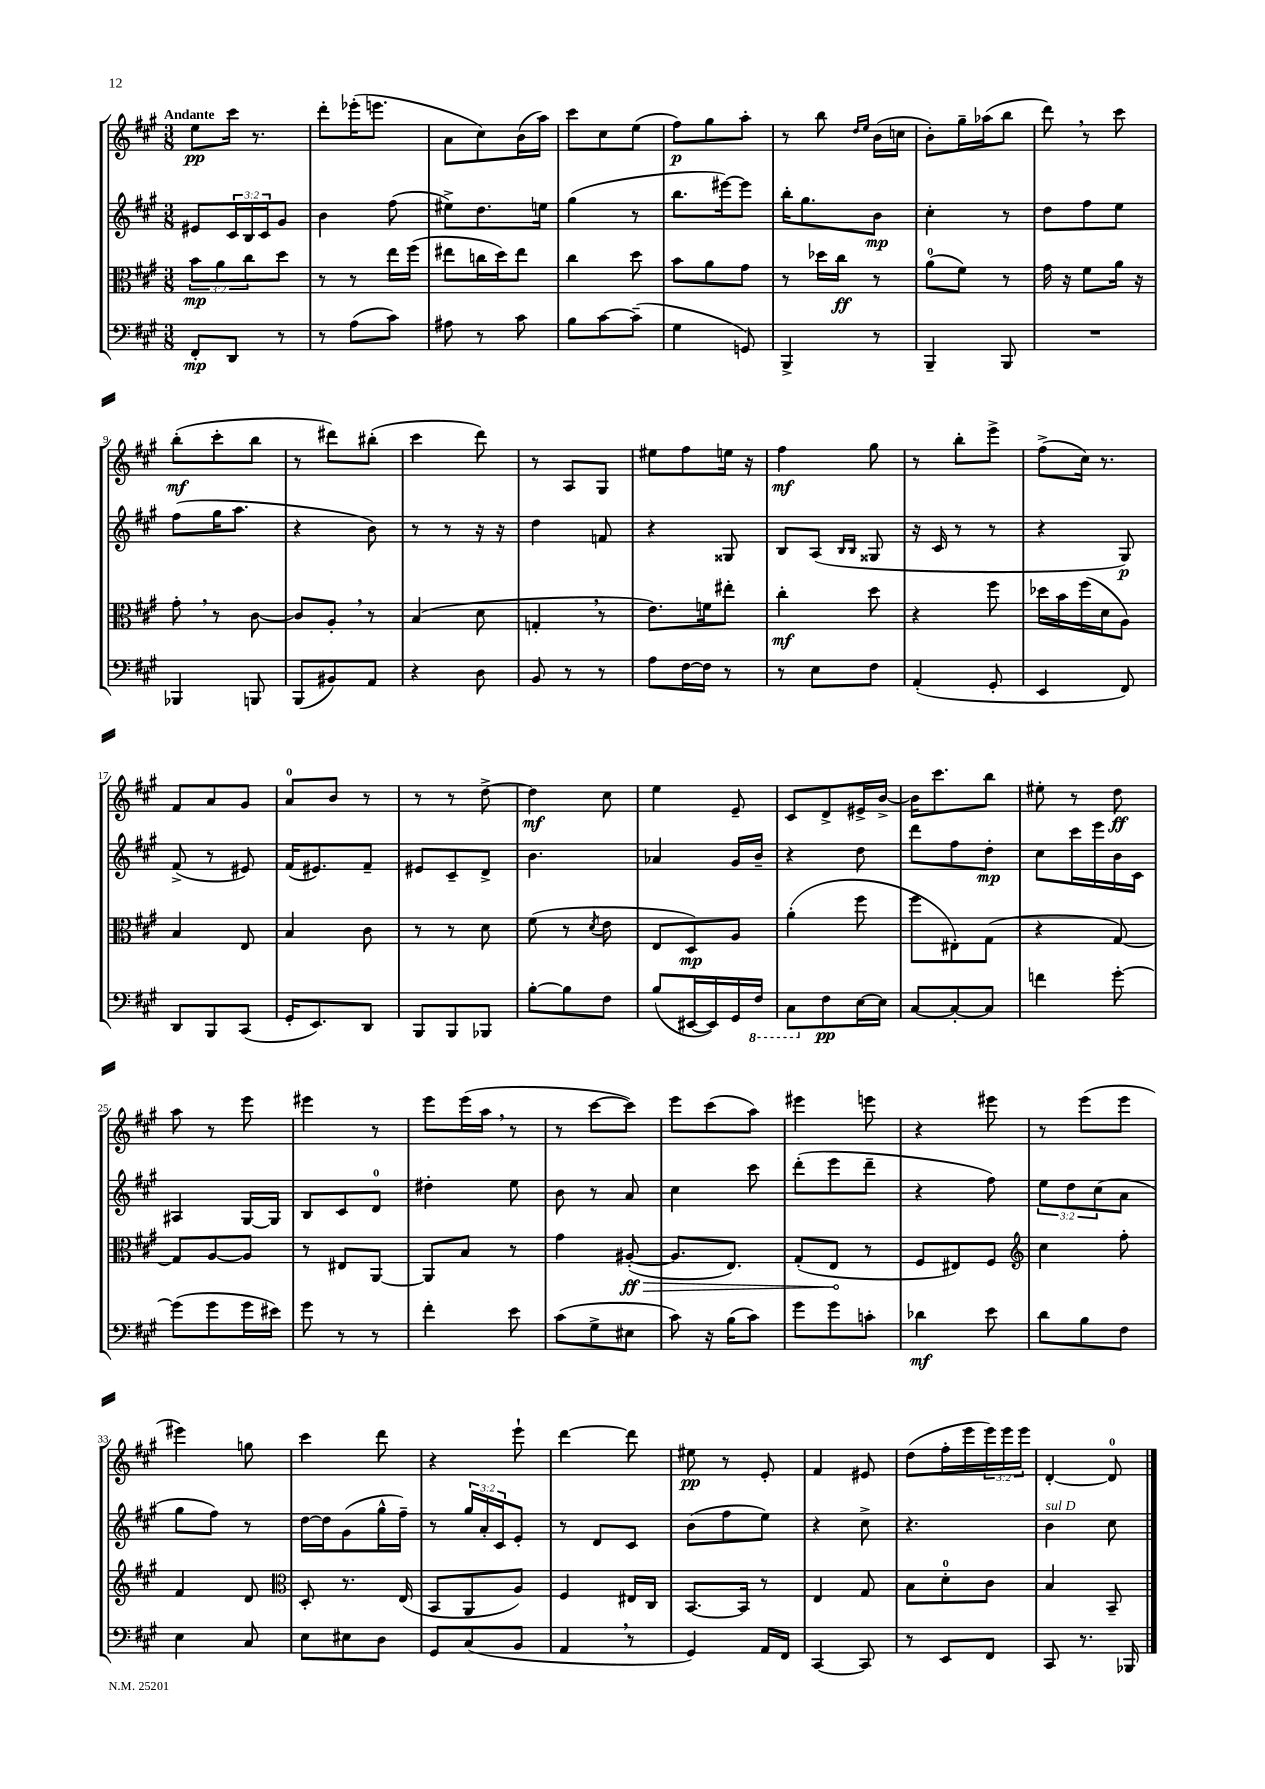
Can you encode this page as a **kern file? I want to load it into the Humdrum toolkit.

**kern	**kern	**kern	**kern
*staff4	*staff3	*staff2	*staff1
*clefF4	*clefC3	*clefG2	*clefG2
*k[f#c#g#]	*k[f#c#g#]	*k[f#c#g#]	*k[f#c#g#]
*M3/8	*M3/8	*M3/8	*M3/8
8FF#'	12b	8e#	8ee
.	12a	.	.
8DD	.	24c#	16ccc#
.	12cc#	24B	.
.	.	.	8.r
.	.	24c#	.
8r	8dd	8g#	.
=	=	=	=
8r	8r	4b	8ddd'
(8A	8r	.	(16eee-'
.	.	.	8.eee
8c#)	16ee	(8ff#	.
.	(16ff#	.	.
=	=	=	=
8A#	8ee#	8ee#^)	8a
8r	16cc	8.dd	8cc#)
.	16dd)	.	.
8c#	8ee#	.	(16b
.	.	16ee	16aa)
=	=	=	=
8B	4cc#	(4gg#	8ccc#
[8c#	.	.	8cc#
(8c#~]	8dd	8r	(8ee
=	=	=	=
4G#	8b	8.bb	8ff#)
.	8a	.	8gg#
.	.	[16eee#)	.
8GG)	8g#	8eee#]	8aa'
=	=	=	=
4BBB^	8r	16bb'	8r
.	.	8.gg#	.
.	16dd-	.	8bb
.	16cc#	.	.
.	.	.	16qqdd
.	.	.	16qqee
8r	8r	8b	(16b
.	.	.	16cc
=	=	=	=
4BBB~	(8a	4cc#'	8b')
.	8f#)	.	16gg#~
.	.	.	(16aa-
8BBB	8r	8r	8bb
=	=	=	=
4.r	16g#	8dd	8ddd)
.	16r	.	.
.	8f#	8ff#	8r
.	16a	8ee	8ccc#
.	16r	.	.
=	=	=	=
4BBB-	8g#'	(8ff#	(8bb'
.	8r	16gg#	8ccc#'
.	.	8.aa	.
8BBB	[8c#	.	8bb
=	=	=	=
(8BBB	8c#]	4r	8r
8BB#)	8A'	.	8ddd#)
8AA	8r	8b)	(8bb#'
=	=	=	=
4r	(4B	8r	4ccc#
.	.	8r	.
8D	8d	16r	8ddd)
.	.	16r	.
=	=	=	=
8BB	4G'	4dd	8r
8r	.	.	8A
8r	8r	8f	8G#
=	=	=	=
8A	8.e)	4r	8ee#
[16F#	.	.	8ff#
16F#]	16f	.	.
8r	8ee#'	8G##	16ee
.	.	.	16r
=	=	=	=
8r	4cc#'	8B	4ff#
8E	.	(8A	.
.	.	16qqB	.
.	.	16qqB	.
8F#	8dd	8G##	8gg#
=	=	=	=
(4AA'	4r	16r	8r
.	.	16c#	.
.	.	8r	8bb'
8GG#'	8ff#	8r	8eee^
=	=	=	=
4EE	16dd-	4r	(8ff#^
.	16b	.	.
.	(16ff#	.	16cc#)
.	16d	.	8.r
8FF#)	8A)	8G#)	.
=	=	=	=
8DD	4B	(8f#^	8f#
8BBB	.	8r	8a
(8CC#	8E	8e#)	8g#
=	=	=	=
16GG#'	4B	(16f#	8a
8.EE)	.	8.e#)	.
.	.	.	8b
8DD	8c#	8f#~	8r
=	=	=	=
8BBB	8r	8e#	8r
8BBB	8r	8c#~	8r
8BBB-	8d	8d^	[8dd^
=	=	=	=
[8B'	(8f#	4.b	4dd]
8B]	8r	.	.
.	8qd	.	.
8F#	8e	.	8cc#
=	=	=	=
(8B	8E	4a-	4ee
[16EE#	8D)	.	.
16EE#])	.	.	.
16GG#	8A	16g#	8e~
16FF#	.	16b~	.
=	=	=	=
8CC#	(4a'	4r	8c#
8F#	.	.	8d^
[16E	8ff#	8dd	16e#^
16E]	.	.	[16b^
=	=	=	=
[8C#	8ff#	8ddd	16b]
.	.	.	8.ccc#
8C#'_	8E#')	8ff#	.
8C#]	(8G#	8dd'	8bb
=	=	=	=
4f	4r	8cc#	8ee#'
.	.	16ccc#	8r
.	.	16eee	.
[8g#'	[8G#)	16b	8dd
.	.	16c#	.
=	=	=	=
(8g#]	8G#]	4A#	8aa
8g#	[8A	.	8r
16g#	8A]	[16G#	8eee
16e#)	.	16G#]	.
=	=	=	=
8g#	8r	8B	4eee#
8r	8E#	8c#	.
8r	[8AA	8d	8r
=	=	=	=
4f#'	8AA]	4dd#'	8eee
.	8B	.	(16eee
.	.	.	16aa
8e	8r	8ee	8r
=	=	=	=
(8c#	4g#	8b	8r
8G#^	.	8r	[8ccc#
8E#	([8A#'	8a	8ccc#])
=	=	=	=
8c#)	8.A#]	4cc#	8eee
16r	.	.	(8ccc#
(16B	8.E)	.	.
8c#)	.	8ccc#	8aa)
=	=	=	=
8g#	(8G#'	(8ddd'	4eee#
8g#	8E	8eee	.
8c'	8r	8ddd~	8eee
=	=	=	=
4d-	8F#	4r	4r
.	8E#)	.	.
8e	8F#	8ff#)	8eee#
=	=	=	=
*	*clefG2	*	*
8d	4cc#	12ee	8r
.	.	12dd	.
8B	.	.	(8eee
.	.	(12cc#	.
8F#	8ff#'	8a	8eee
=	=	=	=
4E	4f#	8gg#	4eee#)
.	.	8ff#)	.
8C#	8d	8r	8gg
=	=	=	=
*	*clefC3	*	*
8E	8D'	[16dd	4ccc#
.	.	16dd]	.
8E#	8.r	(8g#	.
8D	.	16gg#^^	8ddd
.	(16E	16ff#~)	.
=	=	=	=
8GG#	8BB	8r	4r
(8C#	8AA	24gg#	.
.	.	24a'	.
.	.	24c#	.
8BB	8A)	8e'	8eee`
=	=	=	=
4AA	4F#	8r	[4ddd
.	.	8d	.
8r	16E#	8c#	8ddd]
.	16C#	.	.
=	=	=	=
4GG#)	[8.BB	(8b	8ee#
.	.	8ff#	8r
.	16BB]	.	.
16AA	8r	8ee)	8e'
16FF#	.	.	.
=	=	=	=
[4CC#	4E	4r	4f#
8CC#]	8G#	8cc#^	8e#
=	=	=	=
8r	8B	4.r	(8dd
8EE	8d'	.	16ff#'
.	.	.	16eee
8FF#	8c#	.	24eee)
.	.	.	24eee
.	.	.	24eee
=	=	=	=
8CC#	4B	4b	[4d'
8.r	.	.	.
.	8BB~	8cc#	8d]
16BBB-	.	.	.
==	==	==	==
*-	*-	*-	*-
